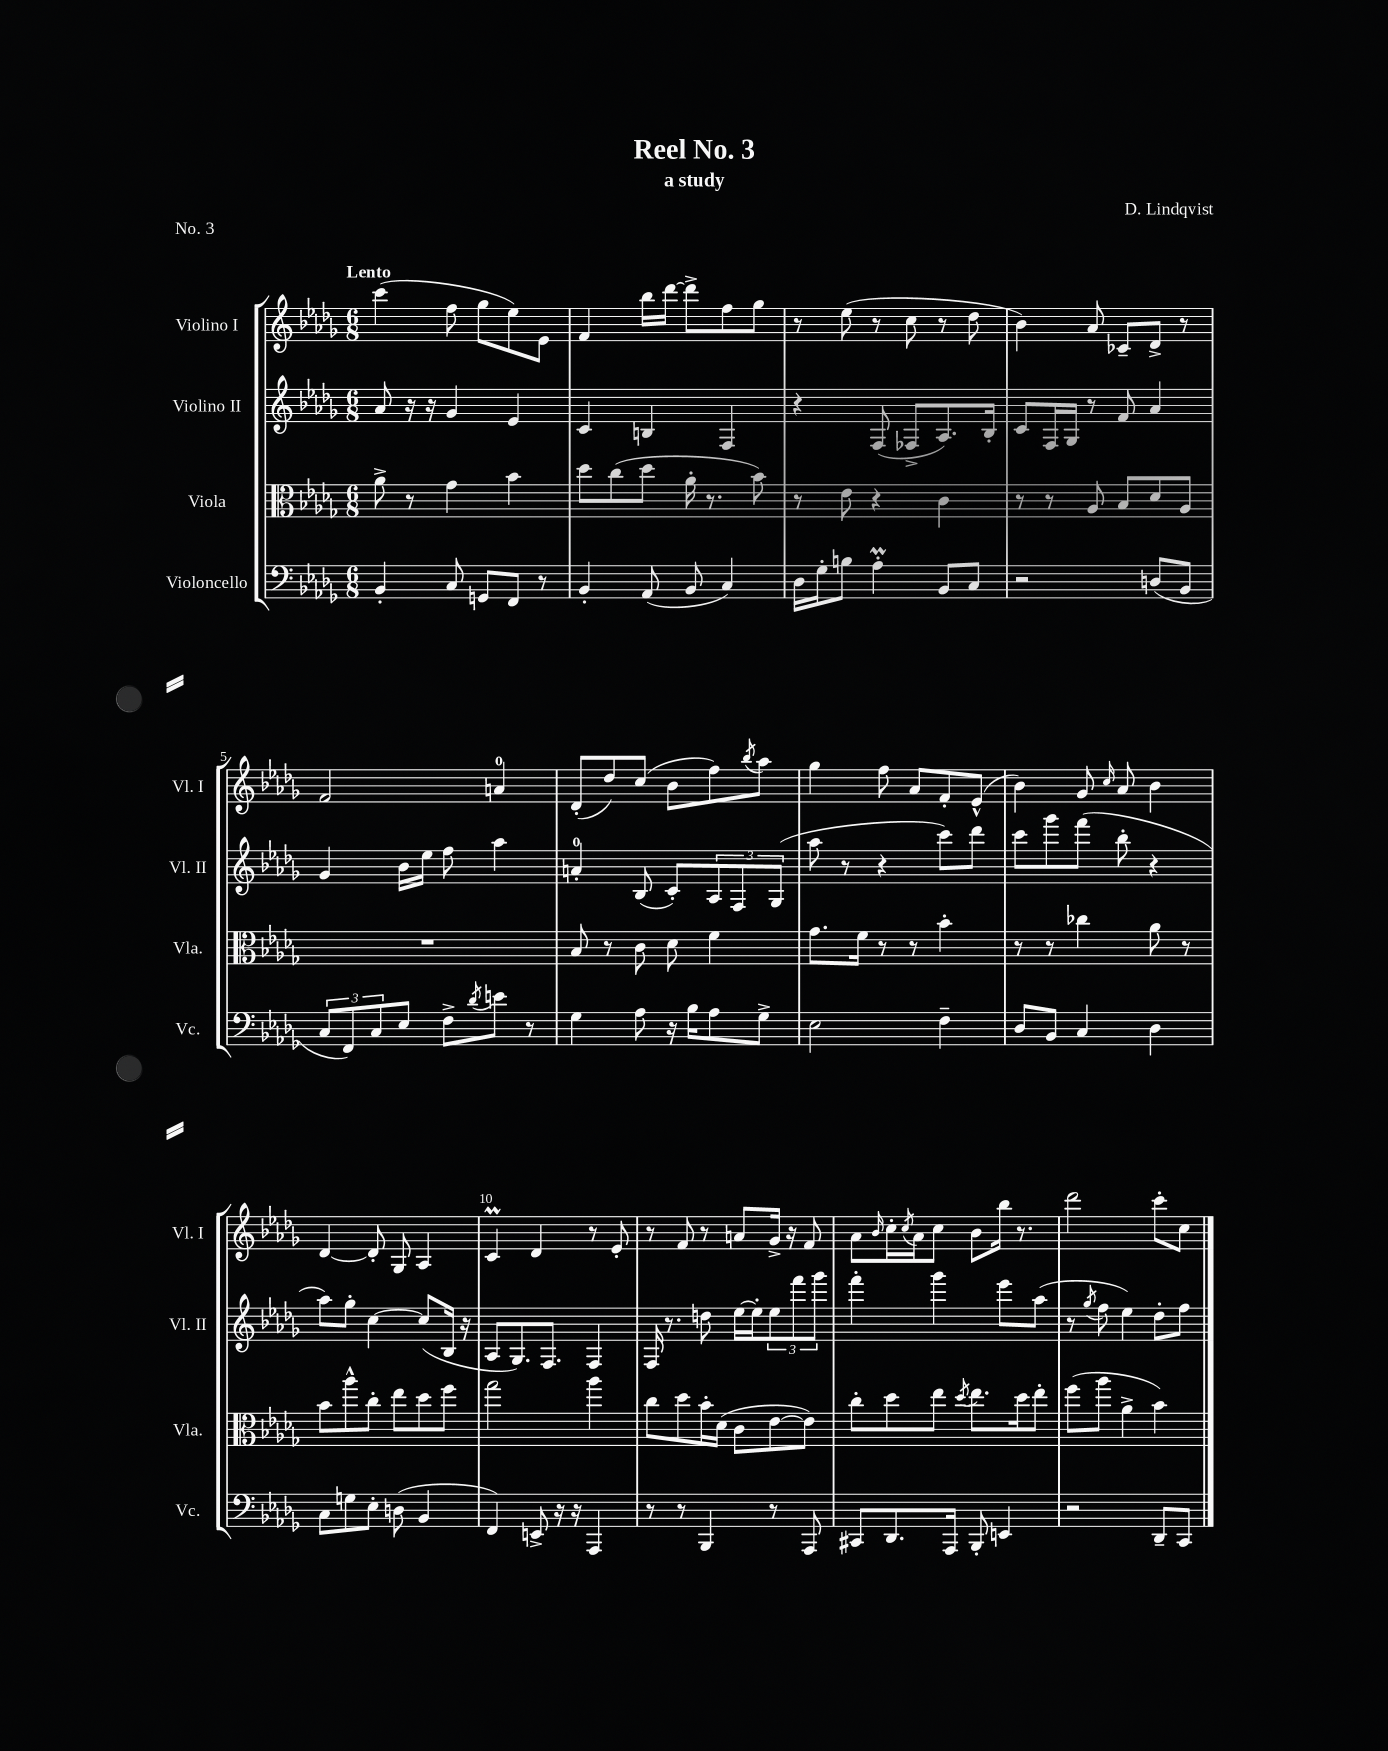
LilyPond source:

\header { title = "Reel No. 3" composer = "D. Lindqvist" subtitle = "a study" piece = "No. 3" }
<<
\new StaffGroup <<
\new Staff = "s0" \with { instrumentName = "Violino I" shortInstrumentName = "Vl. I" } {
    \clef treble \key des \major \numericTimeSignature \time 6/8 \tempo "Lento"
    c'''4( f''8 ges''8 ees''8) ees'8 |
    f'4 bes''16 des'''16~ des'''8-> f''8 ges''8 |
    r8 ees''8( r8 c''8 r8 des''8 |
    bes'4) aes'8 ces'8-- des'8-> r8 |
    f'2 a'4-0 |
    des'8-.( des''8) c''8( bes'8 f''8) \acciaccatura { bes''8 } aes''8 |
    ges''4 f''8 aes'8 f'8-. ees'8-^( |
    bes'4) ges'8 \grace { c''16 } aes'8 bes'4 |
    des'4~ des'8-. ges8 aes4 |
    c'4\prall des'4 r8 ees'8-. |
    r8 f'8 r8 a'8 ges'16-> r16 f'8 |
    aes'8 \grace { bes'16 } c''16-. \acciaccatura { c''8 } aes'16 c''8 bes'8 bes''16 r8. |
    des'''2 c'''8-. c''8 \bar "|." |
}
\new Staff = "s1" \with { instrumentName = "Violino II" shortInstrumentName = "Vl. II" } {
    \clef treble \key des \major \numericTimeSignature \time 6/8
    aes'8 r16 r16 ges'4 ees'4 |
    c'4 b4 f4 |
    r4 f8( fes8-> aes8.) bes16-. |
    c'8 f16 ges16 r8 f'8 aes'4 |
    ges'4 bes'16 ees''16 f''8 aes''4 |
    a'4-0-. bes8( c'8-.) \tuplet 3/2 { aes8 f8 ges8( } |
    aes''8 r8 r4 c'''8) des'''8 |
    c'''8 ges'''8 f'''8( bes''8-. r4 |
    aes''8) ges''8-. c''4~ c''8( bes16 r16 |
    aes8 ges8.) f8. f4 |
    f16 r8. d''8 ees''16~ ees''16-. \tuplet 3/2 { ees''8 f'''8 ges'''8 } |
    f'''4-. ges'''4 ees'''8 aes''8( |
    r8 \acciaccatura { ges''8 } f''8 ees''4) des''8-. f''8 \bar "|." |
}
\new Staff = "s2" \with { instrumentName = "Viola" shortInstrumentName = "Vla." } {
    \clef alto \key des \major \numericTimeSignature \time 6/8
    aes'8-> r8 ges'4 bes'4 |
    des''8 c''8( des''8 aes'16-. r8. bes'8) |
    r8 ees'8 r4 c'4 |
    r8 r8 aes8 bes8 des'8 aes8 |
    R2. |
    bes8 r8 c'8 des'8 f'4 |
    ges'8. f'16 r8 r8 bes'4-. |
    r8 r8 ces''4 aes'8 r8 |
    bes'8 aes''8-^ c''8-. ees''8 des''8 f''8 |
    ges''2 aes''4 |
    c''8 des''8 bes'16-. des'16( c'8 ees'8~ ees'8) |
    c''8-. des''8 ees''8 \acciaccatura { des''8 } ees''8. des''16 ees''8-. |
    f''8( aes''8 aes'4-> bes'4) \bar "|." |
}
\new Staff = "s3" \with { instrumentName = "Violoncello" shortInstrumentName = "Vc." } {
    \clef bass \key des \major \numericTimeSignature \time 6/8
    bes,4-. c8 g,8 f,8 r8 |
    bes,4-. aes,8( bes,8 c4) |
    des16 ges16-. b8 aes4-.\prall bes,8 c8 |
    r2 d8( bes,8 |
    \tuplet 3/2 { c8 f,8) c8 } ees8 f8-> \acciaccatura { des'8 } e'8 r8 |
    ges4 aes8 r16 bes16 aes8 ges8-> |
    ees2 f4-- |
    des8 bes,8 c4 des4 |
    c8 g8 ees8-. d8( bes,4 |
    f,4) e,8-> r16 r16 aes,,4 |
    r8 r8 bes,,4 r8 aes,,8 |
    cis,8 des,8. aes,,16 bes,,8-. e,4 |
    r2 des,8-- c,8 \bar "|." |
}
>>
>>
\layout { \context { \Score \override BarNumber.break-visibility = ##(#f #t #t) barNumberVisibility = #(every-nth-bar-number-visible 5) } }
